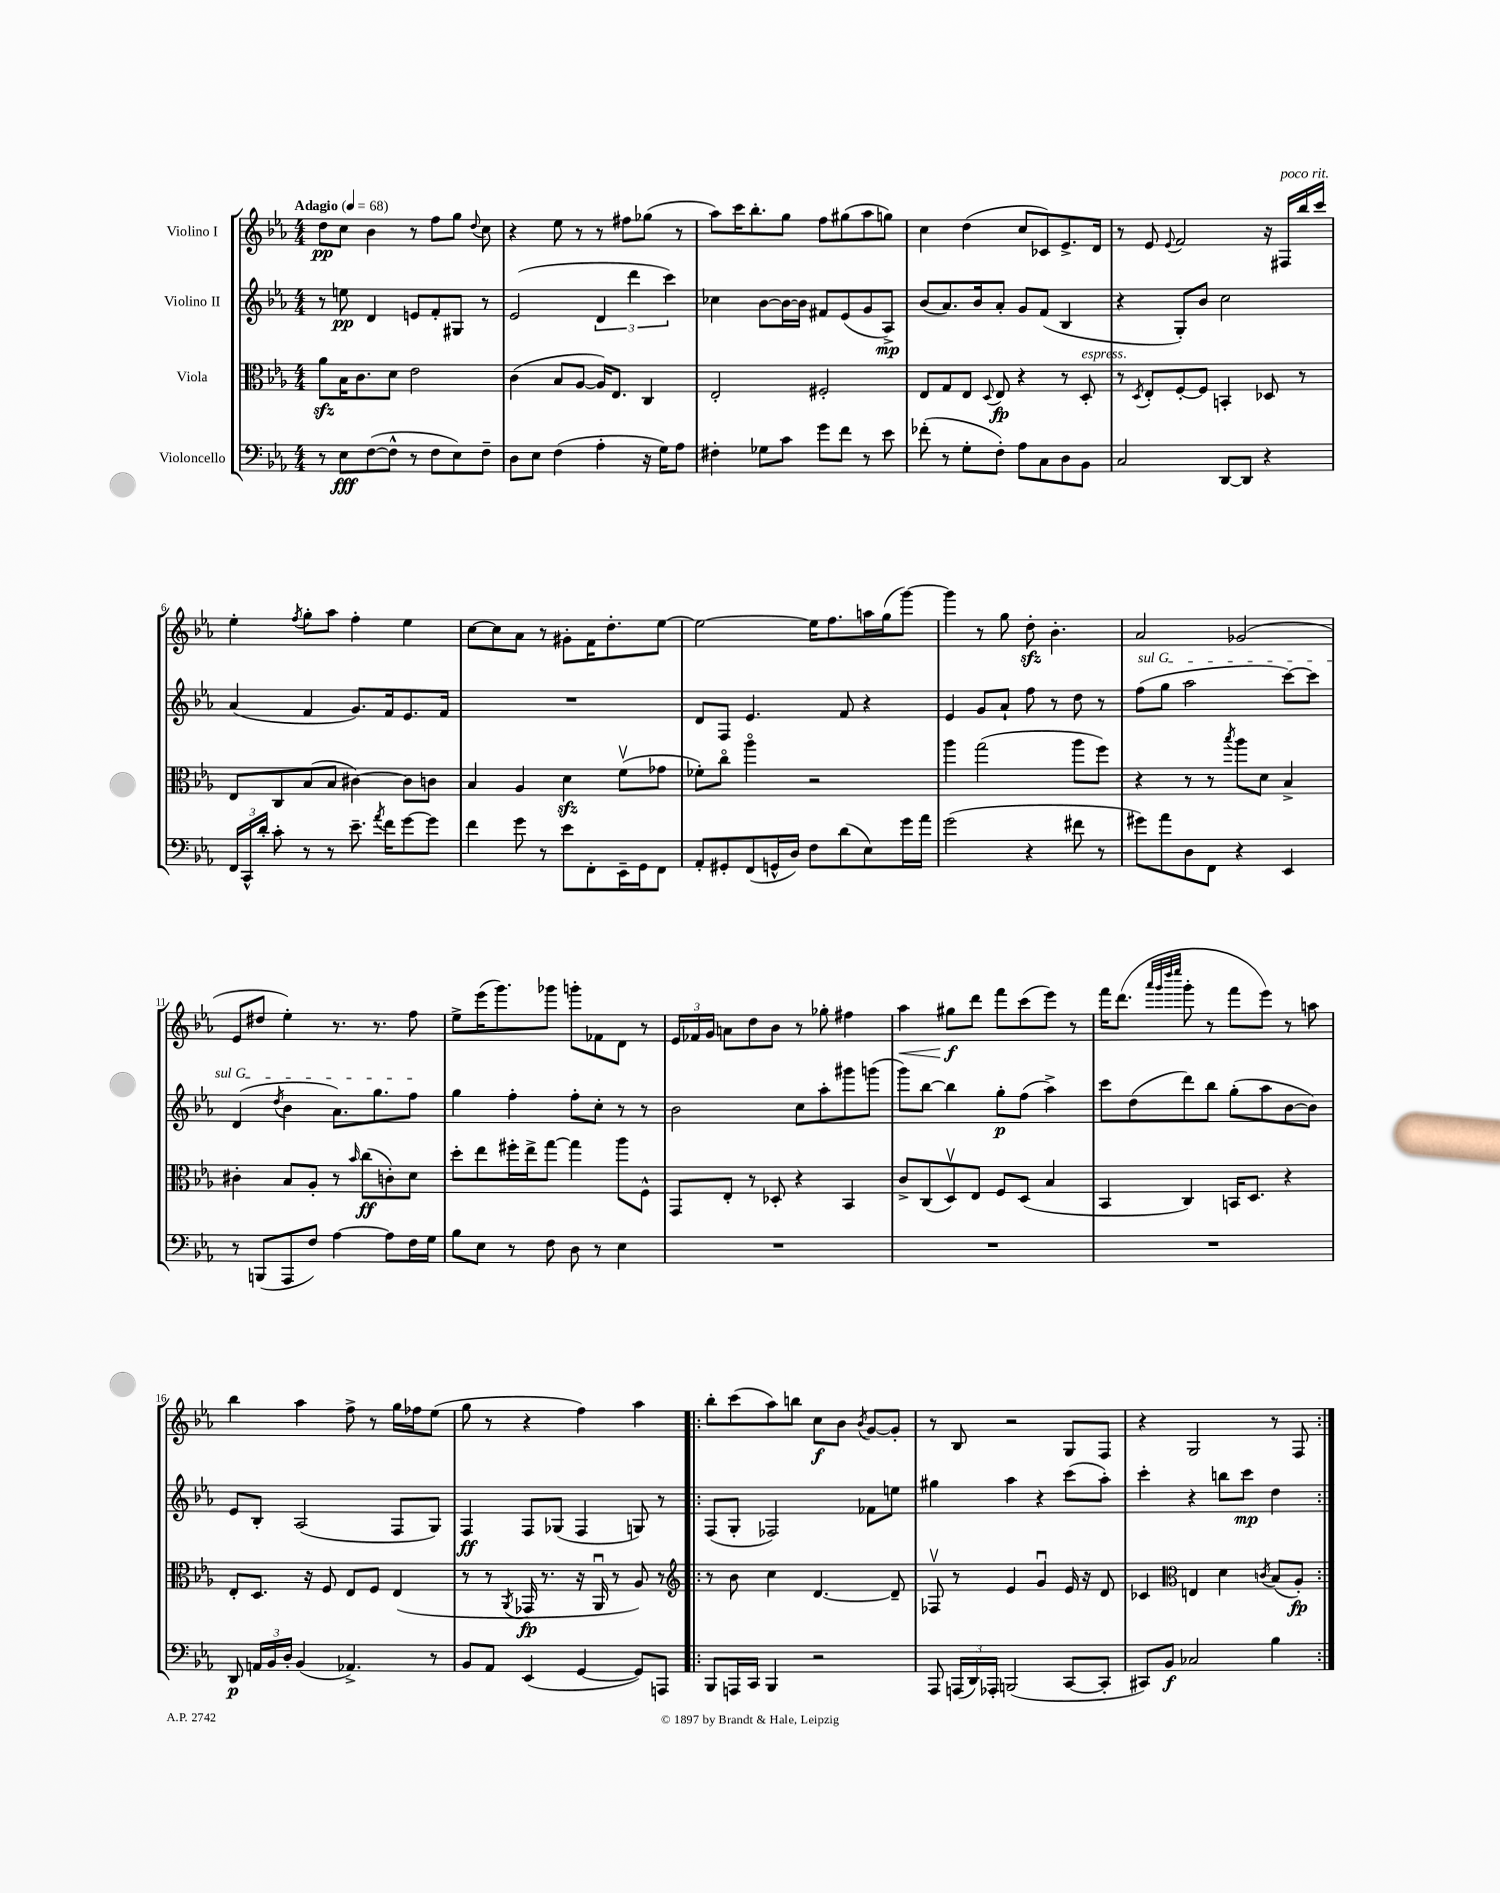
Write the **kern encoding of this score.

**kern	**kern	**kern	**kern
*staff4	*staff3	*staff2	*staff1
*clefF4	*clefC3	*clefG2	*clefG2
*k[b-e-a-]	*k[b-e-a-]	*k[b-e-a-]	*k[b-e-a-]
*M4/4	*M4/4	*M4/4	*M4/4
*MM68	*MM68	*MM68	*MM68
8r	8a-\L	8r	8dd\L
8E-\L	16B-\K	8ee\	8cc\J
.	8.c\	.	.
([8F\	.	4d/	4b-\
8F^^\]J	8d\J	.	.
8r	2e-\	8e/L	8r
8F\L	.	8f'/	8ff\L
8E-\)	.	8G#/J	8gg\J
.	.	.	8qqdd/
8F~\J	.	8r	8cc\
=	=	=	=
8D\L	(4c\	(2e-/	4r
8E-\J	.	.	.
(4F\	8B-/L	.	8ee-\
.	[8A-/J	.	8r
4A-'\	16A-/]LK)	6d/	8r
.	8.E-/J	.	.
.	.	.	8ff#\L
.	.	6ddd\	.
16r	4C/	.	(8gg-\J
16G\LK)	.	.	.
.	.	6ccc\)	.
8A-\J	.	.	8r
=	=	=	=
4F#'\	2E-'/	4cc-\	8aa-\L)
.	.	.	16ccc\K
.	.	.	8.bb-'\
8G-\L	.	[8b-\L	.
8c\J	.	16b-\_L	8gg\J
.	.	16b-\]JJ	.
8g\L	2F#'/	8f#/L	8ff\L
8f\J	.	(8e-/	(8gg#\
8r	.	8g/	8aa-\
8e-\	.	8A-^/J)	8gg\J)
=	=	=	=
(8f-'\	8E-/L	(8b-/L	4cc\
8r	8G/	8.a-/)	.
8G'\L	8E-/J	.	(4dd\
.	.	16b-/k	.
.	8qqD/	.	.
8F'\J)	8E-/	8a-'/J	.
8A-\L	4r	8g/L	8cc/L
8C\	.	(8f/J	8c-/)
8D\	8r	4B-/	8.e-^/
8BB-\J	8D'/	.	.
.	.	.	16d/Jk
=	=	=	=
2C/	8r	4r	8r
.	8qD/	.	.
.	8E-'/L	.	8e-/
.	.	.	8qqe-/
.	[8F'/	8G'/L)	2f/
.	8F/]J	8b-/J	.
[8DD/L	4BB'/	2cc\	.
8DD/]J	.	.	.
4r	8D-/	.	16r
.	.	.	16F#/LL
.	8r	.	16bb-/
.	.	.	16ccc/JJ
=	=	=	=
24FF/LL	8E-/L	(4a-/	4ee-'\
24CC^^/	.	.	.
24d'/JJ	.	.	.
8c'\	8C/	.	.
.	.	.	8qff/
8r	(8B-/	4f/	8gg'\L
8r	8B-/J	.	8aa-\J
8.e-~\	[4c#\)	8.g/L)	4ff'\
8qa-/	.	.	.
16f\LK	.	16f/k	.
[8g\	8c#\]L	8.e-/	4ee-\
8g\]J	8c\J	.	.
.	.	16f/Jk	.
=	=	=	=
4f\	4B-/	1r	[8cc\L
.	.	.	8cc\]
8g\	4A-/	.	8a-\J
8r	.	.	8r
8e-\L	4d\	.	8g#'\L
8FF'\	.	.	16f\K
.	.	.	8.dd'\
16EE-~\L	(8fv\L	.	.
16GG\J	.	.	.
8FF\J	8g-\J	.	[8ee-\J
=	=	=	=
8AA-'/L	8f-'\L)	8d/L	2ee-\_
8GG#'/	8cco\J	8F/J	.
(8FF/	4aa-o\	4.e-/	.
16GG^^/L	.	.	.
16D/JJ)	.	.	.
8F\L	2r	.	16ee-\]LK
.	.	.	8.ff\
(8d\	.	8f/	.
8E-\)	.	4r	16aa\L
.	.	.	(16gg\J
16g\L	.	.	[8ggg\J)
16a-\JJ	.	.	.
=	=	=	=
(2g\	4aa-\	4e-/	4ggg\]
.	(2gg\	8g/L	8r
.	.	8a-`/J	8gg\
4r	.	8ff\	8dd'\
.	.	8r	4.b-'\
8f#\	8aa-\L	8dd\	.
8r	8ff\J)	8r	.
=	=	=	=
8g#\L)	4r	(8ff\L	2a-/
8a-\	.	8gg\J	.
8D\	8r	2aa-\	.
8FF\J	8r	.	.
.	8qbb-/	.	.
4r	8aa-\L	.	(2g-/
.	8d\J	.	.
4EE-/	4B-^/	[8ccc\L)	.
.	.	8ccc\]J	.
=	=	=	=
8r	4c#'\	(4d/	8e-/L
(8BBB/L	.	.	8dd#/J
.	.	8qdd/	.
8AAA-/	8B-/L	4b-\	4ee-'\)
8F/J)	8A-'/J	.	.
[4A-\	8r	8.a-\L)	8.r
.	16qqb-/	.	.
.	(8cc\L	.	.
.	.	8.gg\	8.r
8A-\]L	8c'\)	.	.
16F\L	8d\J	8ff\J	8ff\
16G\JJ	.	.	.
=	=	=	=
8B-\L	8dd'\L	4gg\	8ee-^\L
8E-\J	8ee-\	.	(16eee-\K
.	.	.	8.ggg\)
8r	16ff#'\L	4ff'\	.
.	16ee-^\J	.	.
8F\	[8gg\J	.	8ggg-\J
8D\	4gg\]	8ff'\L	8ggg'\L
8r	.	8cc'\J	8f-\
4E-\	8aa-\L	8r	8d\J
.	8F^^\J	8r	8r
=	=	=	=
1r	8GG/L	2b-\	24e-/LL
.	.	.	24f-/
.	.	.	24g/JJ
.	8E-'/J	.	8a\L
.	8r	.	8dd\
.	8D-'/	.	8b-\J
.	4r	8cc\L	8r
.	.	8aa-'\	8gg-'\
.	4BB-/	8ggg#\	4ff#\
.	.	(8ggg\J	.
=	=	=	=
1r	8c^/L	8ggg\L)	4aa-\
.	(8C/	[8bb-\J	.
.	8Dv/)	4bb-\]	8gg#\L
.	8E-/J	.	8ddd\J
.	8F/L	8gg'\L	8fff\L
.	(8D/J	(8ff\J	(8ccc\
.	4B-/	4aa-^\)	8eee-\J)
.	.	.	8r
=	=	=	=
1r	4BB-/	8ccc\L	16fff\LK
.	.	.	(8.ddd\J
.	.	(8dd\	.
.	.	.	32qqaaa-/LLL
.	.	.	32qqggg/
.	.	.	32qqdddd/
.	.	.	32qqeeee-/JJJ
.	4C/)	8ddd\)	8ggg'\
.	.	8bb-\J	8r
.	16BB/LK	(8gg'\L	8fff\L
.	8.D/J	.	.
.	.	8aa-\	8eee-\J)
.	4r	[8b-\	8r
.	.	8b-\]J)	8aa\
=	=	=	=
8DD/	8E-'/L	8e-/L	4bb-\
24AA/LL	8.D/J	8B-'/J	.
24BB-/	.	.	.
24D'/JJ	.	.	.
(4BB-/	.	(2A-/	4aa-\
.	16r	.	.
.	8F/	.	.
4.AA-^/)	8E-/L	.	8ff^\
.	8F/J	.	8r
.	(4E-/	8F/L	16gg\LL
.	.	.	16ff-\J
8r	.	8G/J)	(8ee-\J
=	=	=	=
8BB-/L	8r	4F/	8gg\
8AA-/J	8r	.	8r
.	8qAA-/	.	.
(4EE-/	16GG-/	8F/L	4r
.	8.r	.	.
.	.	(8G-/J	.
[4GG/	16r	4F/	4ff\)
.	16AA-u/	.	.
.	8r	.	.
8GG/]L)	8A-/)	8G/)	4aa-\
8AAA/J	8r	8r	.
=!|:	=!|:	=!|:	=!|:
*	*clefG2	*	*
8BBB-/L	8r	(8F/L	8bb-'\L
16AAA/L	8b-\	8G'/J	(8ccc\
16CC/JJ	.	.	.
4BBB-/	4cc\	2F-/)	8aa-\)
.	.	.	8bb\J
2r	[4.d/	.	8cc\L
.	.	.	8b-\J
.	.	.	8qb-/
.	.	8f-\L	[8g/L
.	8d~/]	8ee\J	8g'/]J
=	=	=	=
8AAA-/	8F-v/	4gg#\	8r
(24AAA/LL	8r	.	8B-/
24DD/)	.	.	.
24AAA-'/JJ	.	.	.
(2BBB/	4e-/	4aa-\	2r
.	4gu/	4r	.
[8CC/L	16e-/	(8ccc\L	8G/L
.	16r	.	.
8CC'/]J	8d/	8aa-'\J)	8F/J
=	=	=	=
8CC#/L)	4c-/	4ccc'\	4r
8BB-/J	.	.	.
*	*clefC3	*	*
2C-/	4E/	4r	2G/
.	4d\	8bb\L	.
.	.	8ccc\J	.
.	8qc/	.	.
4B-\	(8B-/L	4dd\	8r
.	8A-'/J)	.	8F/
==:|!	==:|!	==:|!	==:|!
*-	*-	*-	*-
